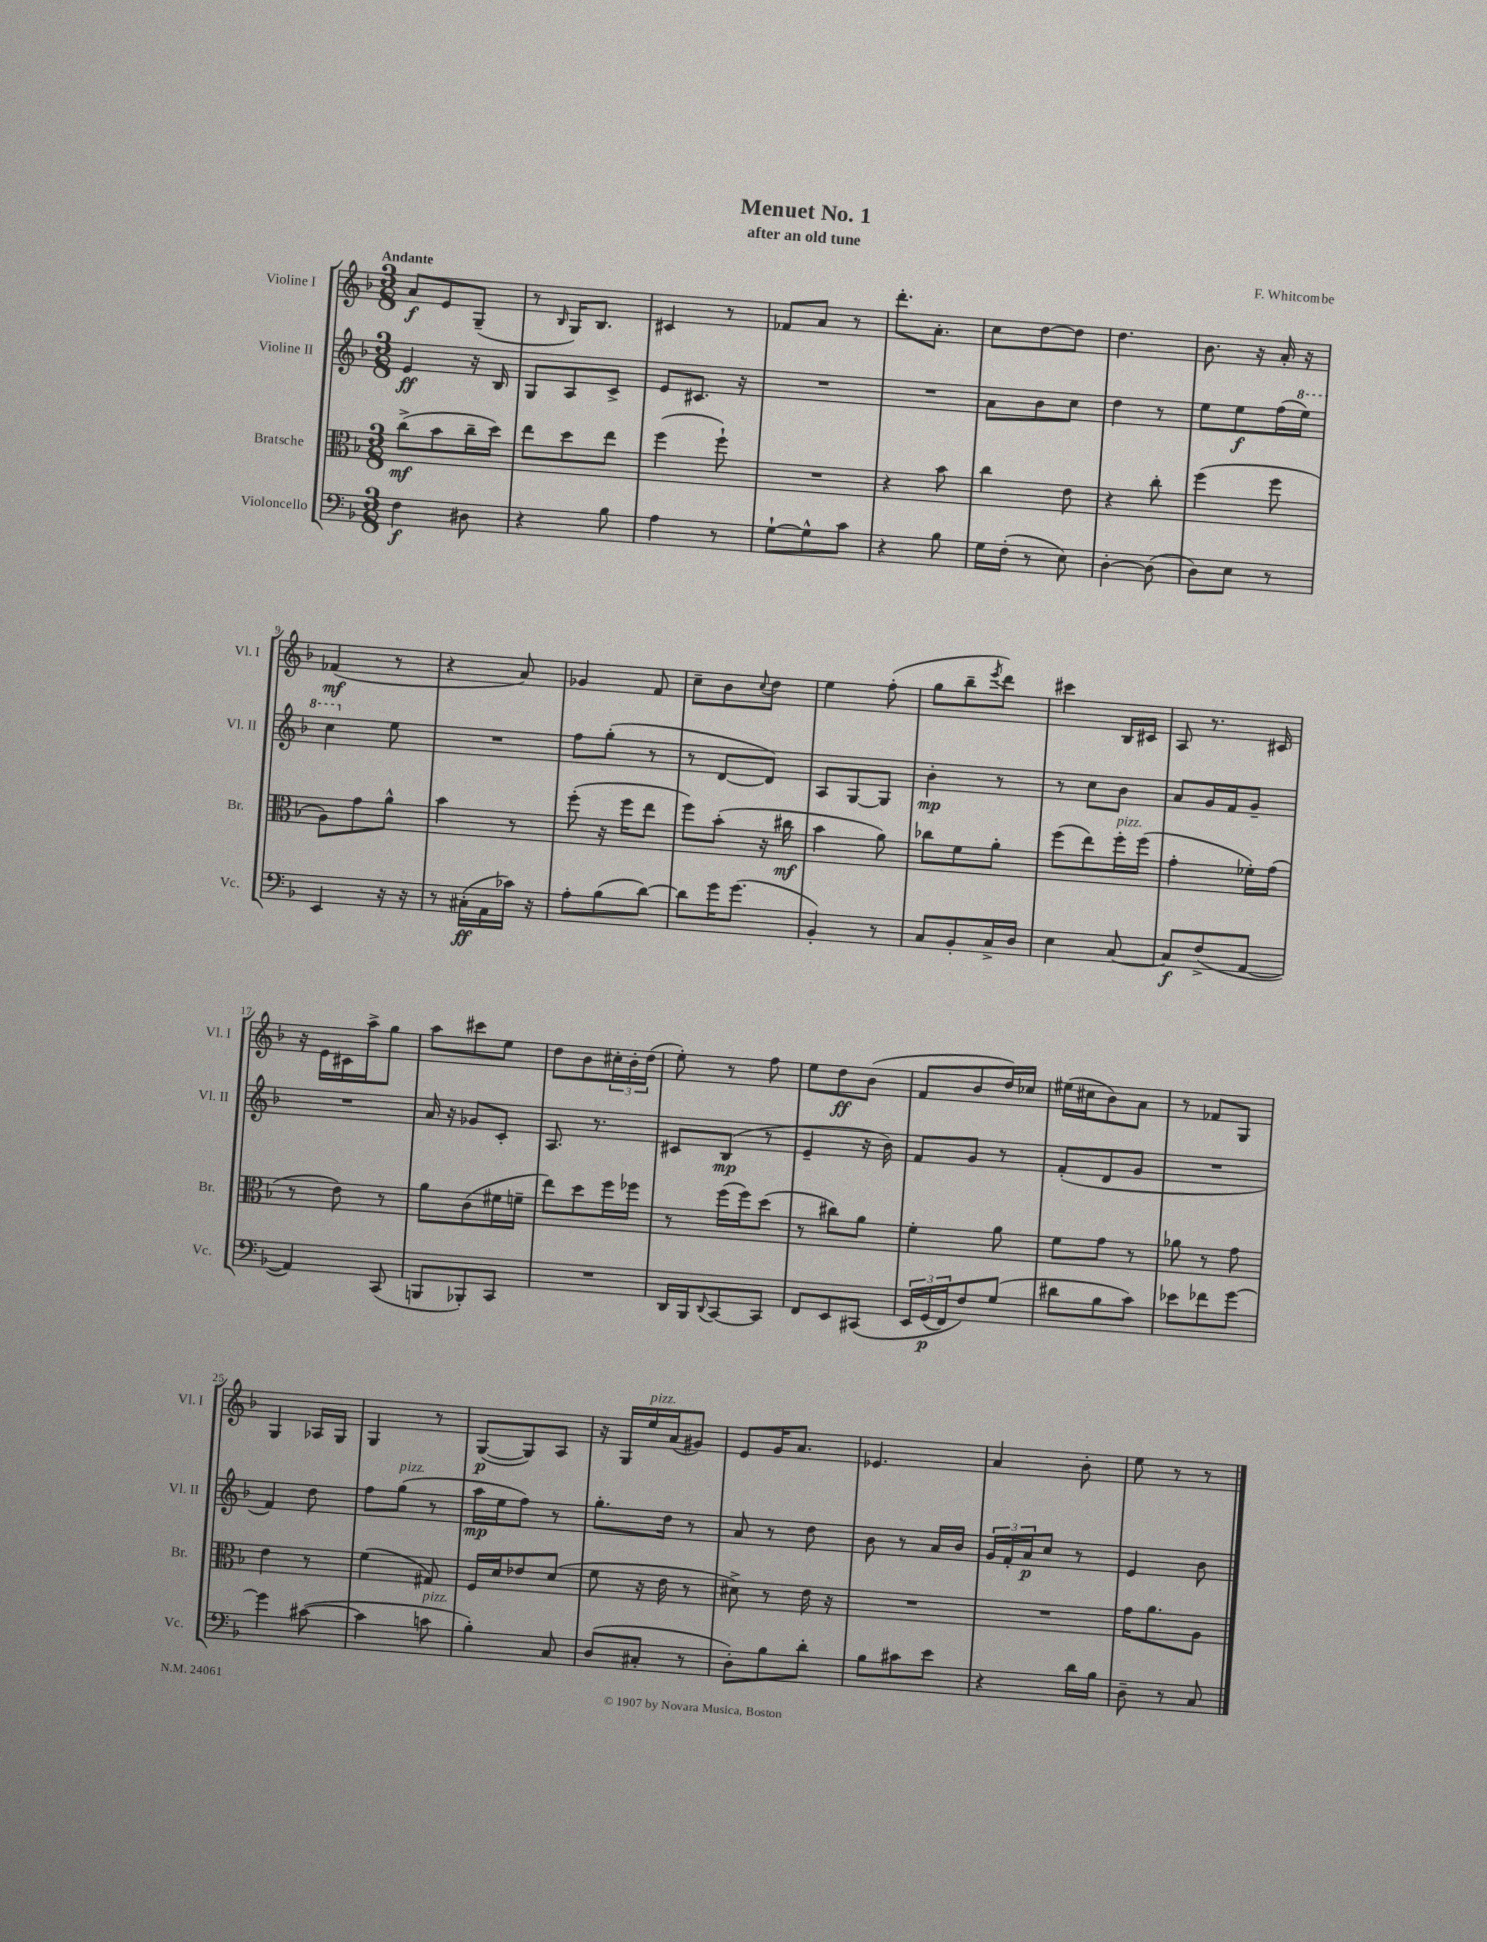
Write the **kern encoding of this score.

**kern	**dynam	**kern	**dynam	**kern	**dynam	**kern	**dynam
*part4	*part4	*part3	*part3	*part2	*part2	*part1	*part1
*staff4	*staff4	*staff3	*staff3	*staff2	*staff2	*staff1	*staff1
*I"Violoncello	*	*I"Bratsche	*	*I"Violine II	*	*I"Violine I	*
*I'Vc.	*	*I'Br.	*	*I'Vl. II	*	*I'Vl. I	*
*clefF4	*	*clefC3	*	*clefG2	*	*clefG2	*
*k[b-]	*	*k[b-]	*	*k[b-]	*	*k[b-]	*
*M3/8	*	*M3/8	*	*M3/8	*	*M3/8	*
=1	=1	=1	=1	=1	=1	=1	=1
!	!	!	!	!	!	!LO:TX:a:B:t=Andante	!
4F\	f	(8cc^\L	mf	4e/	ff	8a/L	f
.	.	8b-\	.	.	.	8e/	.
8D#X\	.	16cc~\L	.	16r	.	(8G~/J	.
.	.	16dd\JJ)	.	16B-/	.	.	.
=2	=2	=2	=2	=2	=2	=2	=2
4r	.	8ee\L	.	8G/L	.	8r	.
.	.	.	.	.	.	16qqB-/	.
.	.	8dd\	.	8A/	.	16G/KL)	.
.	.	.	.	.	.	8.B-/J	.
8B-\	.	8ee\J	.	8c^/J	.	.	.
=3	=3	=3	=3	=3	=3	=3	=3
4A\	.	(4ff\	.	8e/L	.	4c#X/	.
.	.	.	.	8.c#X/J	.	.	.
8r	.	8ff`\)	.	.	.	8r	.
.	.	.	.	16r	.	.	.
=4	=4	=4	=4	=4	=4	=4	=4
[8G`\L	.	4.r	.	4.r	.	8f-X/L	.
8G^^\]	.	.	.	.	.	8a/J	.
8c\J	.	.	.	.	.	8r	.
=5	=5	=5	=5	=5	=5	=5	=5
4r	.	4r	.	4.r	.	8.ddd'\L	.
.	.	.	.	.	.	8.a'\J	.
8B-\	.	8b-\	.	.	.	.	.
=6	=6	=6	=6	=6	=6	=6	=6
16G\LL	.	4cc\	.	8a\L	.	8cc\L	.
(16F'\JJ	.	.	.	.	.	.	.
8r	.	.	.	8b-\	.	[8dd\	.
8E\)	.	8e\	.	8cc\J	.	8dd\J]	.
=7	=7	=7	=7	=7	=7	=7	=7
[4D'\	.	4r	.	4dd\	.	4.dd\	.
(8D\]	.	8cc'\	.	8r	.	.	.
=8	=8	=8	=8	=8	=8	=8	=8
8D\L)	.	(4ff\	.	8ee\L	.	8.b-\	.
8E\J	.	.	.	8ee\	f	.	.
.	.	.	.	.	.	16r	.
8r	.	8ff\	.	(16ff\L	.	16a'/	.
*	*	*	*	*8va	*	*	*
.	.	.	.	16eee\JJ)	.	16r	.
!!LO:LB:g=z
=9	=9	=9	=9	=9	=9	=9	=9
4EE/	.	8A\L)	.	4ccc\	.	(4f-X/	mf
.	.	8g\	.	.	.	.	.
*	*	*	*	*X8va	*	*	*
16r	.	8a^^\J	.	8ee\	.	8r	.
16r	.	.	.	.	.	.	.
=10	=10	=10	=10	=10	=10	=10	=10
8r	.	4b-\	.	4.r	.	4r	.
(16C#X'\LL	ff	.	.	.	.	.	.
16AA\	.	.	.	.	.	.	.
16c-X\JJ)	.	8r	.	.	.	8a/)	.
16r	.	.	.	.	.	.	.
=11	=11	=11	=11	=11	=11	=11	=11
8A'\L	.	(8ff'\	.	8ff\L	.	4g-X/	.
(8B-\	.	16r	.	(8gg'\J	.	.	.
.	.	16ff\KL	.	.	.	.	.
[8d\J)	.	8ee\J	.	8r	.	8f/	.
=12	=12	=12	=12	=12	=12	=12	=12
8d\L]	.	8ff\L)	.	8r	.	8cc~\L	.
16g\K	.	(8b-'\J	.	[8d/L	.	8b-\	.
(8.g\J	.	.	.	.	.	.	.
.	.	.	.	.	.	8qqcc/	.
.	.	16r	.	8d/J])	.	8dd\J	.
.	.	16cc#X\	mf	.	.	.	.
=13	=13	=13	=13	=13	=13	=13	=13
4BB-'/)	.	4b-\	.	8A/L	.	4ee\	.
.	.	.	.	[8G/	.	.	.
8r	.	8a\)	.	8G/J]	.	(8ff'\	.
=14	=14	=14	=14	=14	=14	=14	=14
8C/L	.	8cc-X\L	.	4b-'\	mp	8gg\L	.
8BB-'/	.	8f\	.	.	.	8bb-~\	.
.	.	.	.	.	.	8qeee/	.
16C^/L	.	8a'\J	.	8r	.	8ddd\J)	.
16D/JJ	.	.	.	.	.	.	.
=15	=15	=15	=15	=15	=15	=15	=15
4E\	.	(8ff\L	.	8r	.	4ccc#X\	.
.	.	8ee\)	.	8cc\L	.	.	.
!	!	!LO:TX:a:i:t=pizz.	!	!	!	!	!
[8C/	.	16ff'\L	.	8b-\J	.	16B-/LL	.
.	.	(16ff\JJ	.	.	.	16c#X/JJ	.
=16	=16	=16	=16	=16	=16	=16	=16
8C/L]	f	4g'\	.	8a/L	.	8A/	.
(8F^/	.	.	.	16g/L	.	8.r	.
.	.	.	.	16f/J	.	.	.
[8AA/J	.	16f-X'\LL)	.	8g~/J	.	.	.
.	.	(16g\JJ	.	.	.	16c#X/	.
!!LO:LB:g=z
=17	=17	=17	=17	=17	=17	=17	=17
4AA/])	.	8r	.	4.r	.	16r	.
.	.	.	.	.	.	16e\LL	.
.	.	8e\)	.	.	.	16c#X\	.
.	.	.	.	.	.	16aa^\J	.
(8CC/	.	8r	.	.	.	8gg\J	.
=18	=18	=18	=18	=18	=18	=18	=18
8BBBn/L	.	8a\L	.	16a/	.	8aa\L	.
.	.	.	.	16r	.	.	.
8BBB-X'/)	.	(8c\	.	8g-X/L	.	8ccc#X\	.
8CC/J	.	16f#X\L	.	8c'/J	.	8ee\J	.
.	.	16fn~\JJ	.	.	.	.	.
=19	=19	=19	=19	=19	=19	=19	=19
4.r	.	8ee\L)	.	8.A/	.	8dd\L	.
.	.	8dd\	.	.	.	8b-\	.
.	.	.	.	8.r	.	.	.
.	.	16ff\L	.	.	.	24cc#X'\L	.
.	.	.	.	.	.	24b-'\	.
.	.	16ff-X\JJ	.	.	.	.	.
.	.	.	.	.	.	(24dd\JJ	.
=20	=20	=20	=20	=20	=20	=20	=20
16DD/LL	.	8r	.	8c#X/L	.	8ee'\)	.
16BBB-/J	.	.	.	.	.	.	.
8qqDD/	.	.	.	.	.	.	.
[8CC/	.	(16ff\LL	.	(8B-/J	mp	8r	.
.	.	16ff\J)	.	.	.	.	.
8CC/J]	.	(8dd\J	.	8r	.	8ff\	.
=21	=21	=21	=21	=21	=21	=21	=21
8FF/L	.	8r	.	4e~/	.	8ee\L	.
8EE/	.	8cc#X\L)	.	.	.	8dd\	ff
(8CC#X/J	.	8a\J	.	16r	.	(8b-\J	.
.	.	.	.	16b-\)	.	.	.
=22	=22	=22	=22	=22	=22	=22	=22
24EE/LL	.	4f'\	.	8f/L	.	8f/L	.
(24GG/	p	.	.	.	.	.	.
24FF/J)	.	.	.	.	.	.	.
8F/)	.	.	.	8g/J	.	8b-/	.
(8G/J	.	8a\	.	8r	.	16dd/L)	.
.	.	.	.	.	.	16cc-X/JJ	.
=23	=23	=23	=23	=23	=23	=23	=23
8d#X\L	.	8f\L	.	(8f'/L	.	(16ee#X\LL	.
.	.	.	.	.	.	16cc#X\J	.
8B-\	.	8g\J	.	8d/	.	8b-\)	.
8c\J)	.	8r	.	8g/J	.	8a\J	.
=24	=24	=24	=24	=24	=24	=24	=24
8e-X\L	.	8a-X\	.	4.r	.	8r	.
8f-X\	.	8r	.	.	.	8f-X/L	.
[8g\J	.	8g\	.	.	.	8G/J	.
!!LO:LB:g=z
=25	=25	=25	=25	=25	=25	=25	=25
4g\]	.	4e\	.	4f/)	.	4G/	.
([8c#X\	.	8r	.	8dd\	.	16A-X/LL	.
.	.	.	.	.	.	16G/JJ	.
=26	=26	=26	=26	=26	=26	=26	=26
4c#\]	.	(4f\	.	8ff\L	.	4G/	.
!	!	!	!	!LO:TX:a:i:t=pizz.	!	!	!
.	.	.	.	(8gg\J	.	.	.
!LO:TX:a:i:t=pizz.	!	!	!	!	!	!	!
8cn\	.	8G#X/)	.	8r	.	8r	.
=27	=27	=27	=27	=27	=27	=27	=27
4B-'\)	.	16F/LL	.	16aa\LL	mp	([8G/L	p
.	.	16d/J	.	16ee\J	.	.	.
.	.	8e-X/	.	8ff\J)	.	8G/])	.
8C/	.	(8d/J	.	8r	.	8A/J	.
=28	=28	=28	=28	=28	=28	=28	=28
(8D/L	.	8f\	.	8.gg'\L	.	16r	.
.	.	.	.	.	.	16G/LL	.
!	!	!	!	!	!	!LO:TX:a:i:t=pizz.	!
8C#X'/J	.	16r	.	.	.	16ee/	.
.	.	16e\	.	16dd\Jk	.	(16a/J	.
8r	.	8r	.	8r	.	8g#X/J)	.
=29	=29	=29	=29	=29	=29	=29	=29
8D'\L)	.	8d#X^\)	.	8a/	.	8e/L	.
8B-\	.	8r	.	8r	.	16g/K	.
.	.	.	.	.	.	8.a/J	.
8d'\J	.	16e\	.	8dd\	.	.	.
.	.	16r	.	.	.	.	.
=30	=30	=30	=30	=30	=30	=30	=30
8B-\L	.	4.r	.	8b-\	.	4.e-X/	.
8c#X\	.	.	.	8r	.	.	.
8e\J	.	.	.	16a/LL	.	.	.
.	.	.	.	16b-/JJ	.	.	.
=31	=31	=31	=31	=31	=31	=31	=31
4r	.	4.r	.	24g/LL	.	4a/	.
.	.	.	.	24f'/	.	.	.
.	.	.	.	24a/J	p	.	.
.	.	.	.	8cc/J	.	.	.
16d\LL	.	.	.	8r	.	8b-'\	.
16B-\JJ	.	.	.	.	.	.	.
=32	=32	=32	=32	=32	=32	=32	=32
8D~\	.	16g\KL	.	4e/	.	8ee\	.
.	.	8.a\	.	.	.	.	.
8r	.	.	.	.	.	8r	.
8C/	.	8A\J	.	8b-\	.	8r	.
==	==	==	==	==	==	==	==
*-	*-	*-	*-	*-	*-	*-	*-
